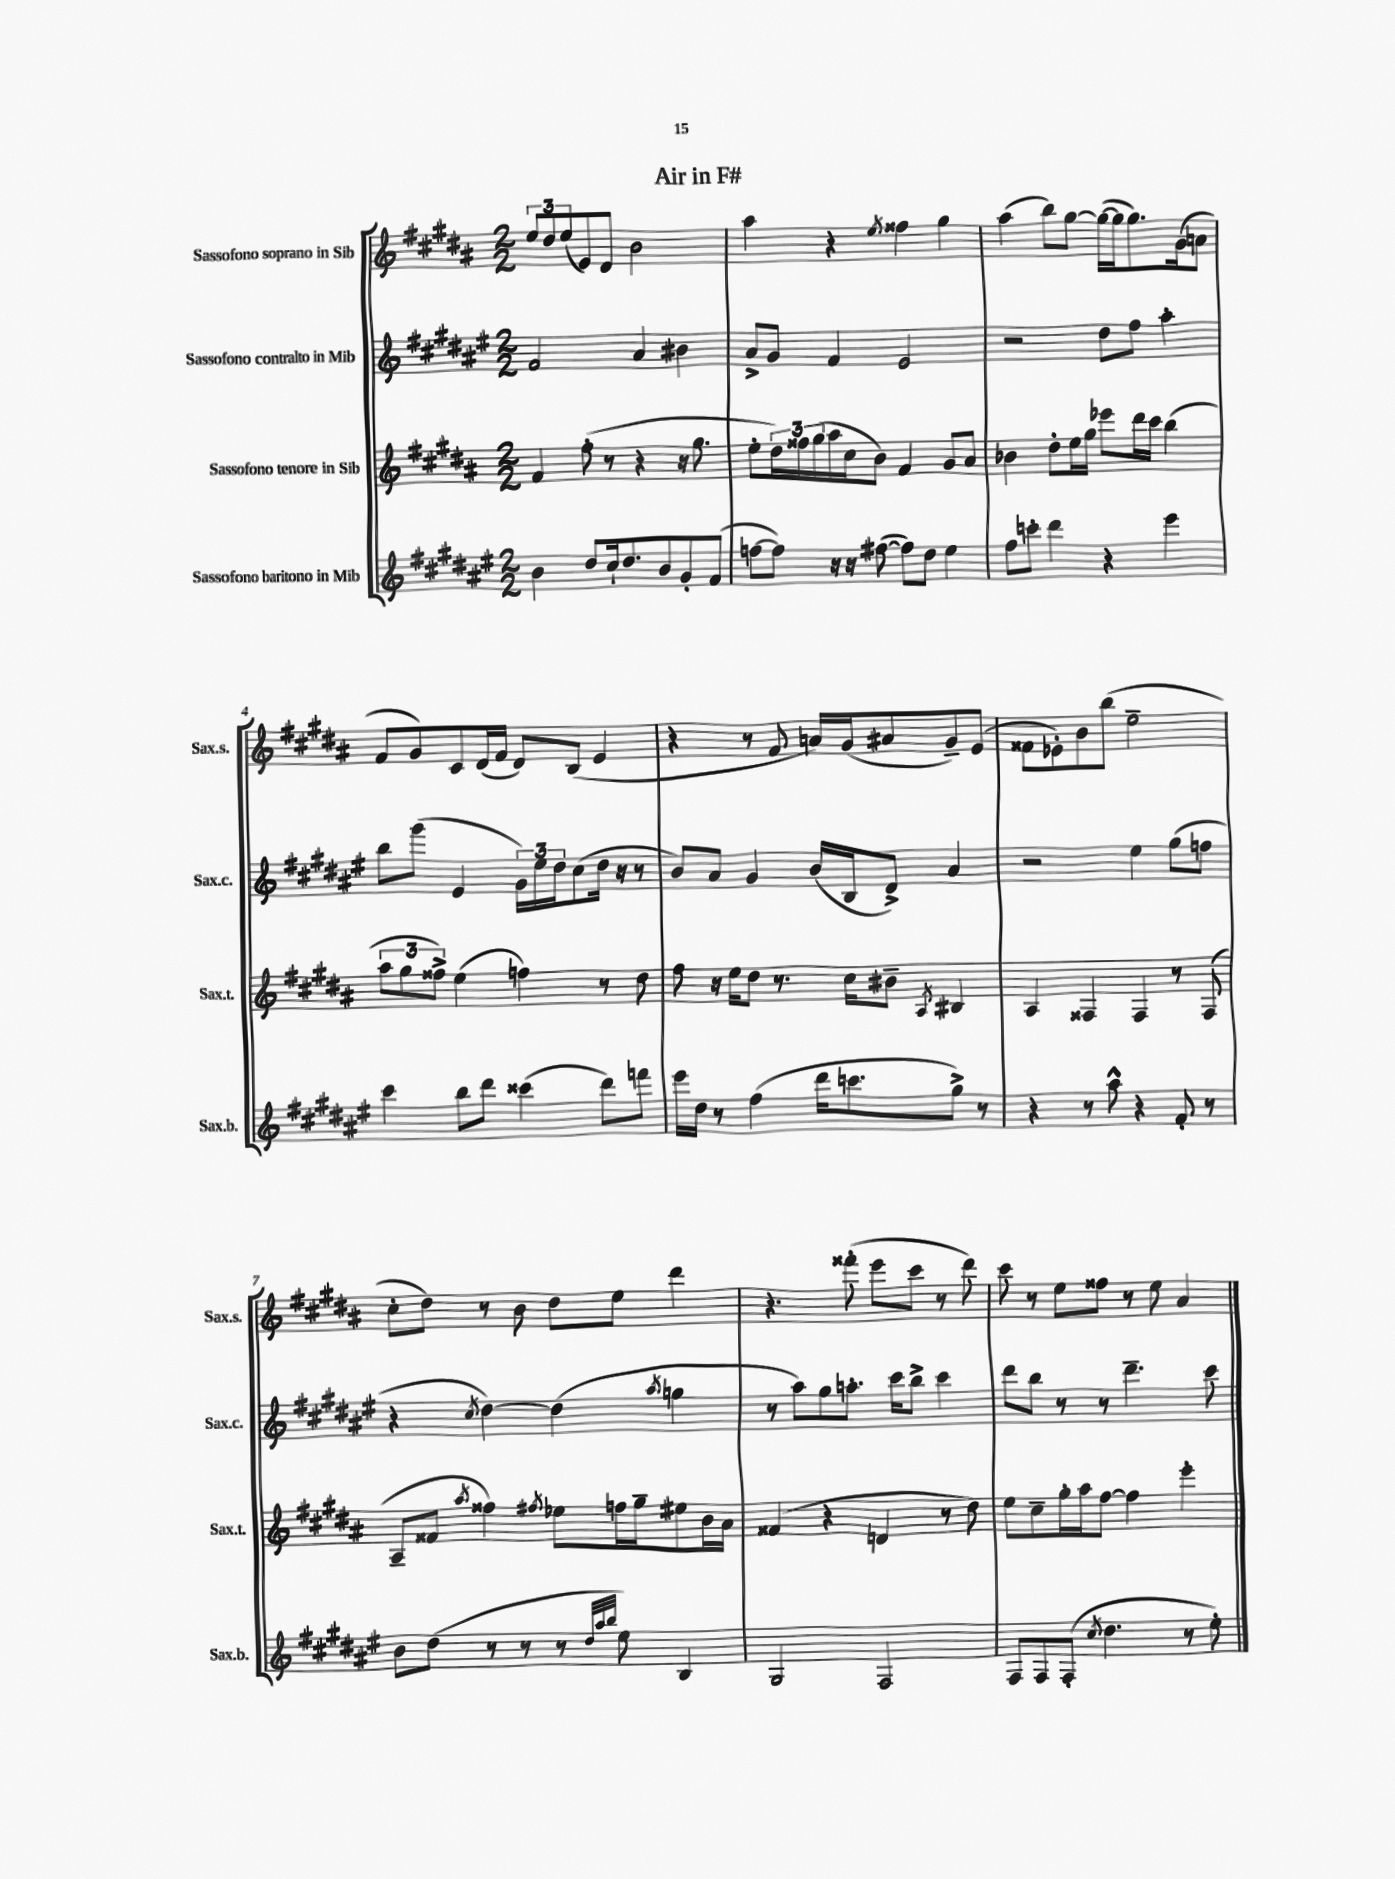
\header { title = "Air in F#" }
<<
\new StaffGroup <<
\new Staff = "s0" \with { instrumentName = "Sassofono soprano in Sib" shortInstrumentName = "Sax.s." } {
    \clef treble \key b \major \numericTimeSignature \time 2/2
    \tuplet 3/2 { e''8 dis''8 e''8( } e'8) dis'8 b'2 |
    ais''4 r4 \acciaccatura { e''8 } fisis''4 gis''4 |
    ais''4( b''8) gis''8~ gis''16~( gis''16 gis''8.) gis'16( a'8 |
    fis'8 gis'8) cis'8 dis'16( fis'16 dis'8) b8( e'4 |
    r4 r8 fis'8 a'16) gis'16( ais'8 gis'8--) e'8( |
    fisis'8 ees'8-.) b'8 b''8( e''2-- |
    cis''8-. dis''8) r8 b'8 dis''8 e''8 dis'''4 |
    r4. fisis'''8-.( e'''8 cis'''8 r8 dis'''8) |
    cis'''8 r8 e''8 fisis''8 r8 e''8 ais'4 \bar "|." |
}
\new Staff = "s1" \with { instrumentName = "Sassofono contralto in Mib" shortInstrumentName = "Sax.c." } {
    \clef treble \key fis \major \numericTimeSignature \time 2/2
    fis'2 ais'4 bis'4 |
    ais'8-> gis'8 fis'4 eis'2 |
    r2 dis''8 fis''8 ais''4-. |
    b''8 gis'''8( eis'4 \tuplet 3/2 { gis'16) eis''16 dis''16 } cis''8( dis''16 r16 r8 |
    b'8) ais'8 gis'4 b'16( b16 dis'8->) ais'4 |
    r2 eis''4 gis''8( f''8 |
    r4 \acciaccatura { cis''8 } dis''4~) dis''4( \acciaccatura { ais''8 } g''4 |
    r8 ais''8) gis''8 a''8.-. cis'''16 b''8-> cis'''4 |
    dis'''8 b''8 r8 r8 dis'''4.-- cis'''8 \bar "|." |
}
\new Staff = "s2" \with { instrumentName = "Sassofono tenore in Sib" shortInstrumentName = "Sax.t." } {
    \clef treble \key b \major \numericTimeSignature \time 2/2
    fis'4 fis''8-.( r8 r4 r16 gis''8. |
    e''8-. \tuplet 3/2 { dis''16) fisis''16 gis''16( } ais''16 cis''16 b'8) fis'4 gis'8 ais'8 |
    bes'4 dis''8-. e''16 gis''16 ees'''8 dis'''16 cis'''16 b''4( |
    \tuplet 3/2 { ais''8 gis''8 fisis''8->) } e''4( f''4) r8 dis''8 |
    fis''8 r16 e''16 dis''8 r8. cis''16 bis'8-- \acciaccatura { ais8 } bis4 |
    ais4 fisis4 fisis4 r8 fisis8( |
    ais8-- fisis'8 \acciaccatura { ais''8 } fisis''4) \acciaccatura { fis''8 } ees''8 f''16 gis''16-- eis''8 b'16 ais'16 |
    fisis'4( r4 d'4 r8 dis''8) |
    e''8 cis''8-- gis''16-. ais''16 fis''8~ fis''4 e'''4-. \bar "|." |
}
\new Staff = "s3" \with { instrumentName = "Sassofono baritono in Mib" shortInstrumentName = "Sax.b." } {
    \clef treble \key fis \major \numericTimeSignature \time 2/2
    b'4 dis''8 cis''16-! dis''8. b'8 gis'8-. fis'8( |
    f''8~ f''8) r16 r16 fis''8~( fis''8) dis''8 eis''4 |
    fis''8 c'''8-. dis'''4 r4 eis'''4 |
    cis'''4 b''8 dis'''8 cisis'''4( dis'''8) f'''8 |
    eis'''16 dis''16 r8 fis''4( dis'''16 c'''8. gis''8->) r8 |
    r4 r8 ais''8-^ r4 fis'8-. r8 |
    b'8 dis''8( r8 r8 r8 \grace { dis''32 ais''32 b''32 } eis''8) b4 |
    gis2 fis2 |
    fis8 fis8 fis8-.( \acciaccatura { cis''8 } dis''4. r8 eis''8-.) \bar "|." |
}
>>
>>
